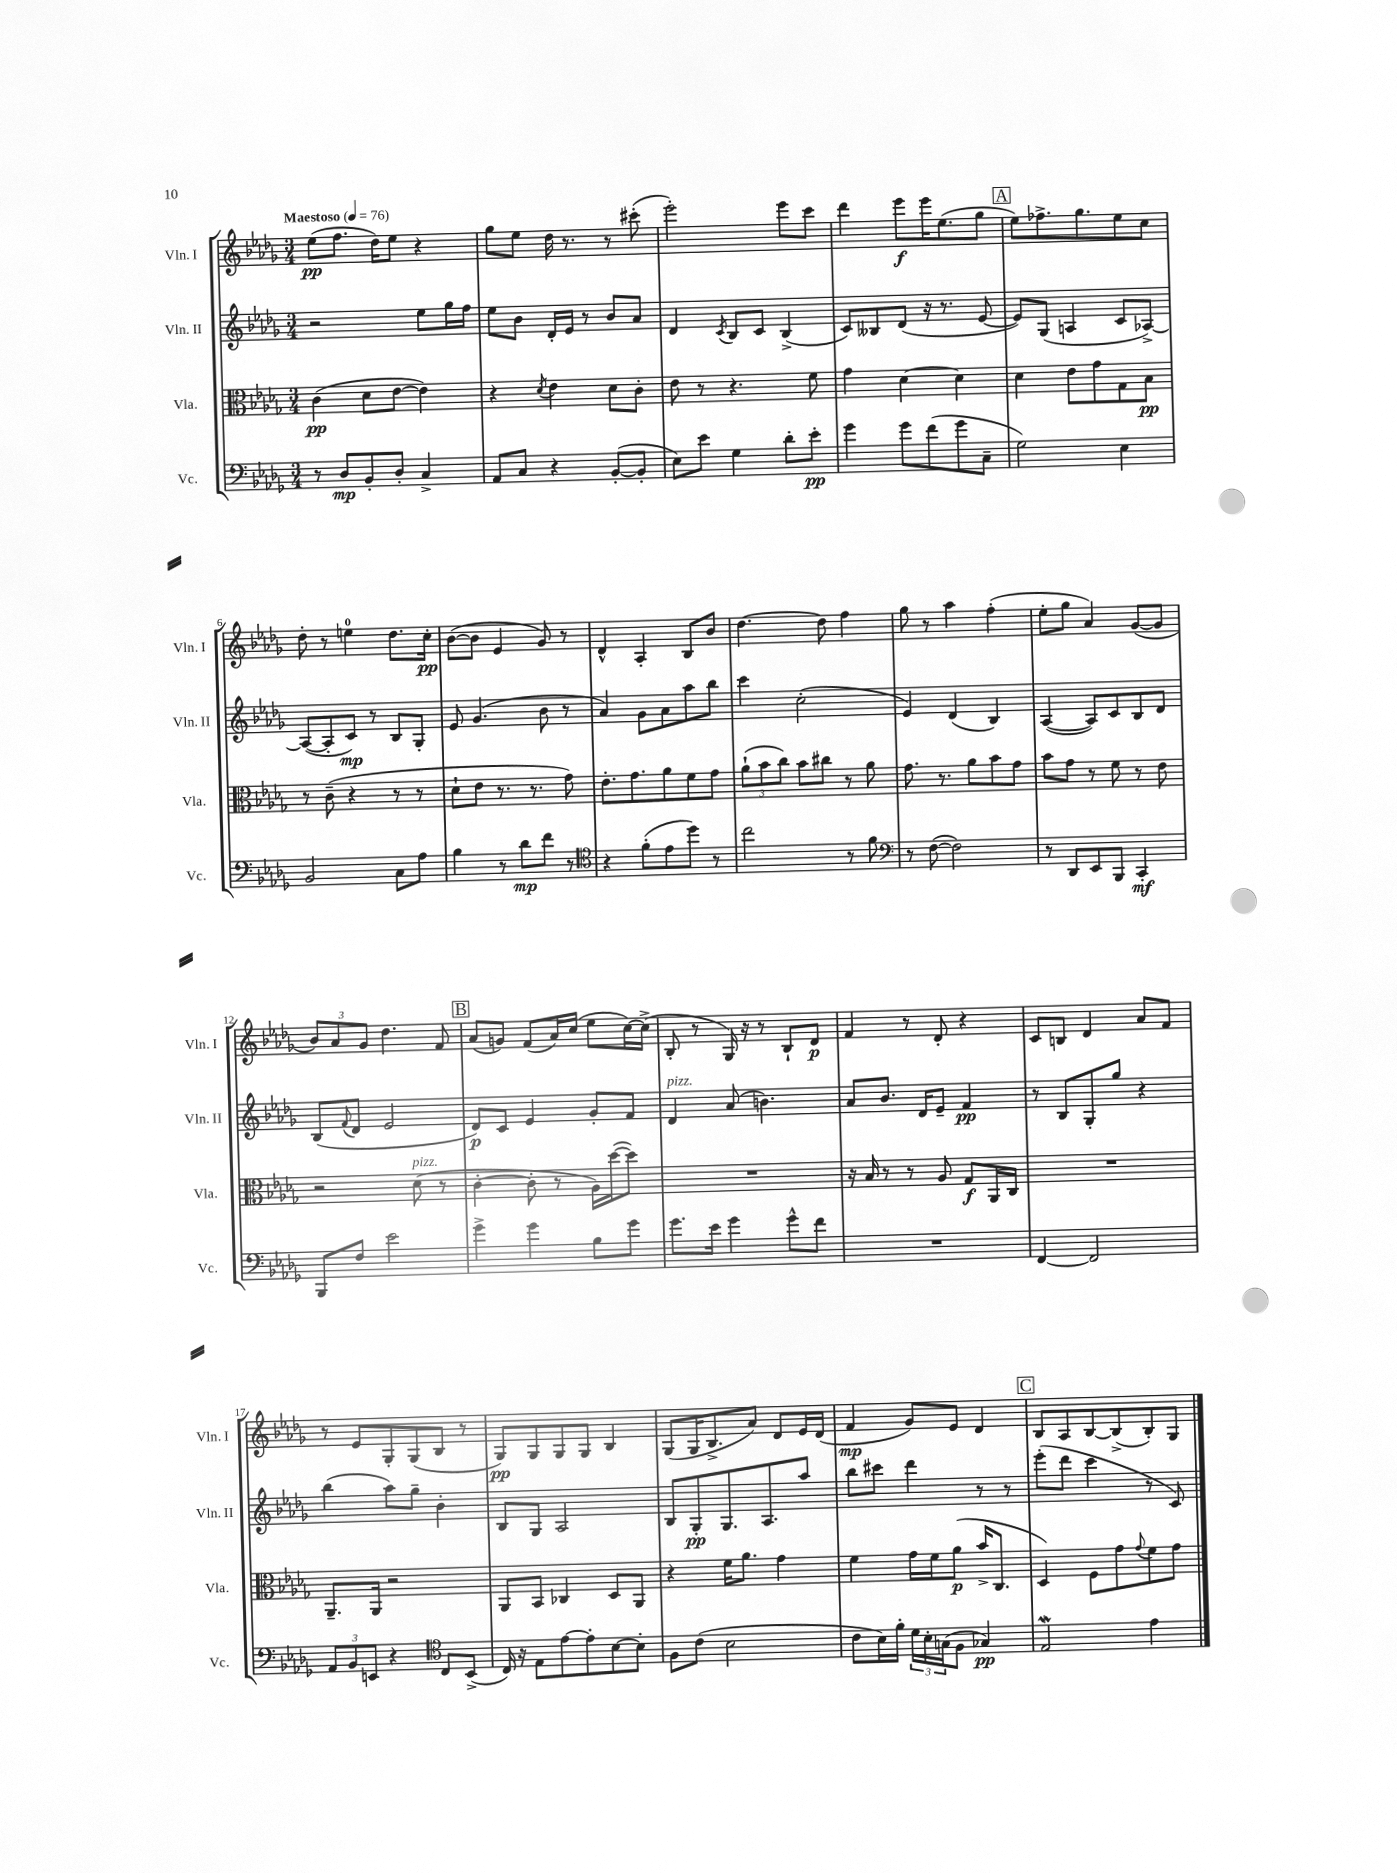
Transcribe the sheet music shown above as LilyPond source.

<<
\new StaffGroup <<
\new Staff = "s0" \with { instrumentName = "Vln. I" shortInstrumentName = "Vln. I" } {
    \clef treble \key des \major \numericTimeSignature \time 3/4 \tempo "Maestoso" 4 = 76
    ees''8\pp( f''8. des''16) ees''8 r4 |
    ges''8 ees''8 des''16 r8. r8 cis'''8-.( |
    ees'''2-.) ees'''8 c'''8 |
    des'''4 ees'''8\f ees'''16 ees''8.( ges''8 |
    \mark \markup { \box "A" } ees''8) fes''8.-> ges''8. ees''8 c''8 |
    des''8-. r8 e''4-0 des''8. c''16-.\pp |
    bes'8~( bes'8 ees'4 ges'8) r8 |
    des'4-^ aes4-. bes8 bes'8 |
    des''4.~ des''8 f''4 |
    ges''8 r8 aes''4 f''4-.( |
    ees''8-. ges''8 aes'4) ges'8~( ges'8 |
    \tuplet 3/2 { bes'8) aes'8 ges'8 } des''4. f'8 |
    \mark \markup { \box "B" } aes'8( g'8) f'8( aes'16) c''16( ees''8 c''16~) c''16->( |
    bes8-. r8 ges16) r16 r8 bes8-! des'8\p |
    f'4 r8 des'8-. r4 |
    c'8 b8 des'4 aes'8 f'8 |
    r8 ees'8 ges8-. ges8( bes8 r8 |
    ges8\pp) ges8 ges8 ges8 bes4 |
    ges8( ges16 bes8.-> aes'8) des'8 ees'16 des'16( |
    f'4\mp ges'8) ees'8 des'4 |
    \mark \markup { \box "C" } bes8 aes8 bes8~ bes8->( bes8-.) ges8 \bar "|." |
}
\new Staff = "s1" \with { instrumentName = "Vln. II" shortInstrumentName = "Vln. II" } {
    \clef treble \key des \major \numericTimeSignature \time 3/4
    r2 ees''8 ges''16 f''16 |
    ees''8 bes'8 des'16-. ees'16 r8 bes'8 aes'8 |
    des'4 \acciaccatura { c'8 } bes8 c'8 bes4->( |
    c'8) beses8 des'8( r16 r8. ees'8~ |
    \mark \markup { \box "A" } ees'8) ges8( a4 c'8 aes8~->) |
    aes8~( aes8-. c'8\mp) r8 bes8 ges8-. |
    ees'8 ges'4.( bes'8 r8 |
    aes'4) ges'8 aes'8 aes''8 bes''8 |
    c'''4 c''2-.( |
    ees'4) des'4( bes4) |
    aes4~( aes8) c'8 bes8 des'8 |
    bes8( \appoggiatura { f'8 } des'8 ees'2 |
    \mark \markup { \box "B" } des'8\p) c'8 ees'4 ges'8-. f'8 |
    des'4^\markup { \italic "pizz." } aes'8( b'4.) |
    aes'8 bes'8. des'16 ees'8-- f'4\pp |
    r8 bes8 ges8-. ges''8 r4 |
    bes''4( aes''8) ges''8-- bes'4-. |
    bes8 ges8 aes2 |
    bes8 ges8-.\pp ges8. aes8. aes''8 |
    bes''8 cis'''8 des'''4 r8 r8 |
    \mark \markup { \box "C" } ees'''8-.( des'''8 c'''4 r8 c'8) \bar "|." |
}
\new Staff = "s2" \with { instrumentName = "Vla." shortInstrumentName = "Vla." } {
    \clef alto \key des \major \numericTimeSignature \time 3/4
    c'4\pp( des'8 ees'8~ ees'4) |
    r4 \acciaccatura { des'8 } ees'4 des'8 c'8-. |
    ees'8 r8 r4. f'8 |
    ges'4 des'4~ des'4 |
    \mark \markup { \box "A" } des'4 ees'8 ges'8 ges8 bes8\pp |
    r8 c'8--( r4 r8 r8 |
    des'8-! ees'8 r8. r8. ges'8) |
    ees'8.-. ges'8. aes'8 f'8 ges'8 |
    \tuplet 3/2 { aes'8-!( bes'8 c''8) } bes'8 cis''8 r8 aes'8 |
    ges'8. r8. aes'8 bes'8 ges'8 |
    bes'8 ges'8 r8 f'8 r8 ees'8 |
    r2 des'8^\markup { \italic "pizz." }( r8 |
    \mark \markup { \box "B" } c'4~-. c'8-. r8 aes16) des''16~( des''8) |
    R2. |
    r16 bes16 r8 r8 aes8 ges8\f aes,16 c16 |
    R2. |
    aes,8.-- aes,16 r2 |
    aes,8 bes,8 ces4 des8 aes,8 |
    r4 f'16 aes'8. ges'4 |
    f'4 ges'16 f'16 aes'8\p( bes'16-> c8. |
    \mark \markup { \box "C" } des4) f8 ges'8 \appoggiatura { ges'8 } f'8 ges'8 \bar "|." |
}
\new Staff = "s3" \with { instrumentName = "Vc." shortInstrumentName = "Vc." } {
    \clef bass \key des \major \numericTimeSignature \time 3/4
    r8 des8\mp bes,8-. des8-. c4-> |
    aes,8 c8 r4 bes,8~-.( bes,8-. |
    ees8) ees'8 ges4 des'8-. ees'8-.\pp |
    ges'4 ges'8 f'8( ges'8 c8-- |
    \mark \markup { \box "A" } ges2) ees4 |
    bes,2 c8 aes8 |
    bes4 r8 des'8\mp f'8 r8 |
    \clef tenor r4 f'8-.( ees'8 des''8) r8 |
    c''2 r8 f'8 |
    \clef bass r8 f8~( f2) |
    r8 des,8 ees,8 bes,,8 c,4-.\mf |
    bes,,8 f8 ees'2 |
    \mark \markup { \box "B" } ges'4-> ges'4 bes8 ges'8 |
    ges'8. ees'16 ges'4 ges'8-^ f'8 |
    R2. |
    f,4~ f,2 |
    \tuplet 3/2 { aes,8 bes,8 e,8 } r4 \clef tenor c8 bes,8->( |
    c16) r16 ees8 ees'8~ ees'8-. bes8~ bes8-. |
    f8 c'8( bes2 |
    c'8 bes16) f'16-. \tuplet 3/2 { des'16 bes16-. g16( } f8 ges4\pp) |
    \mark \markup { \box "C" } ees2\mordent ees'4 \bar "|." |
}
>>
>>
